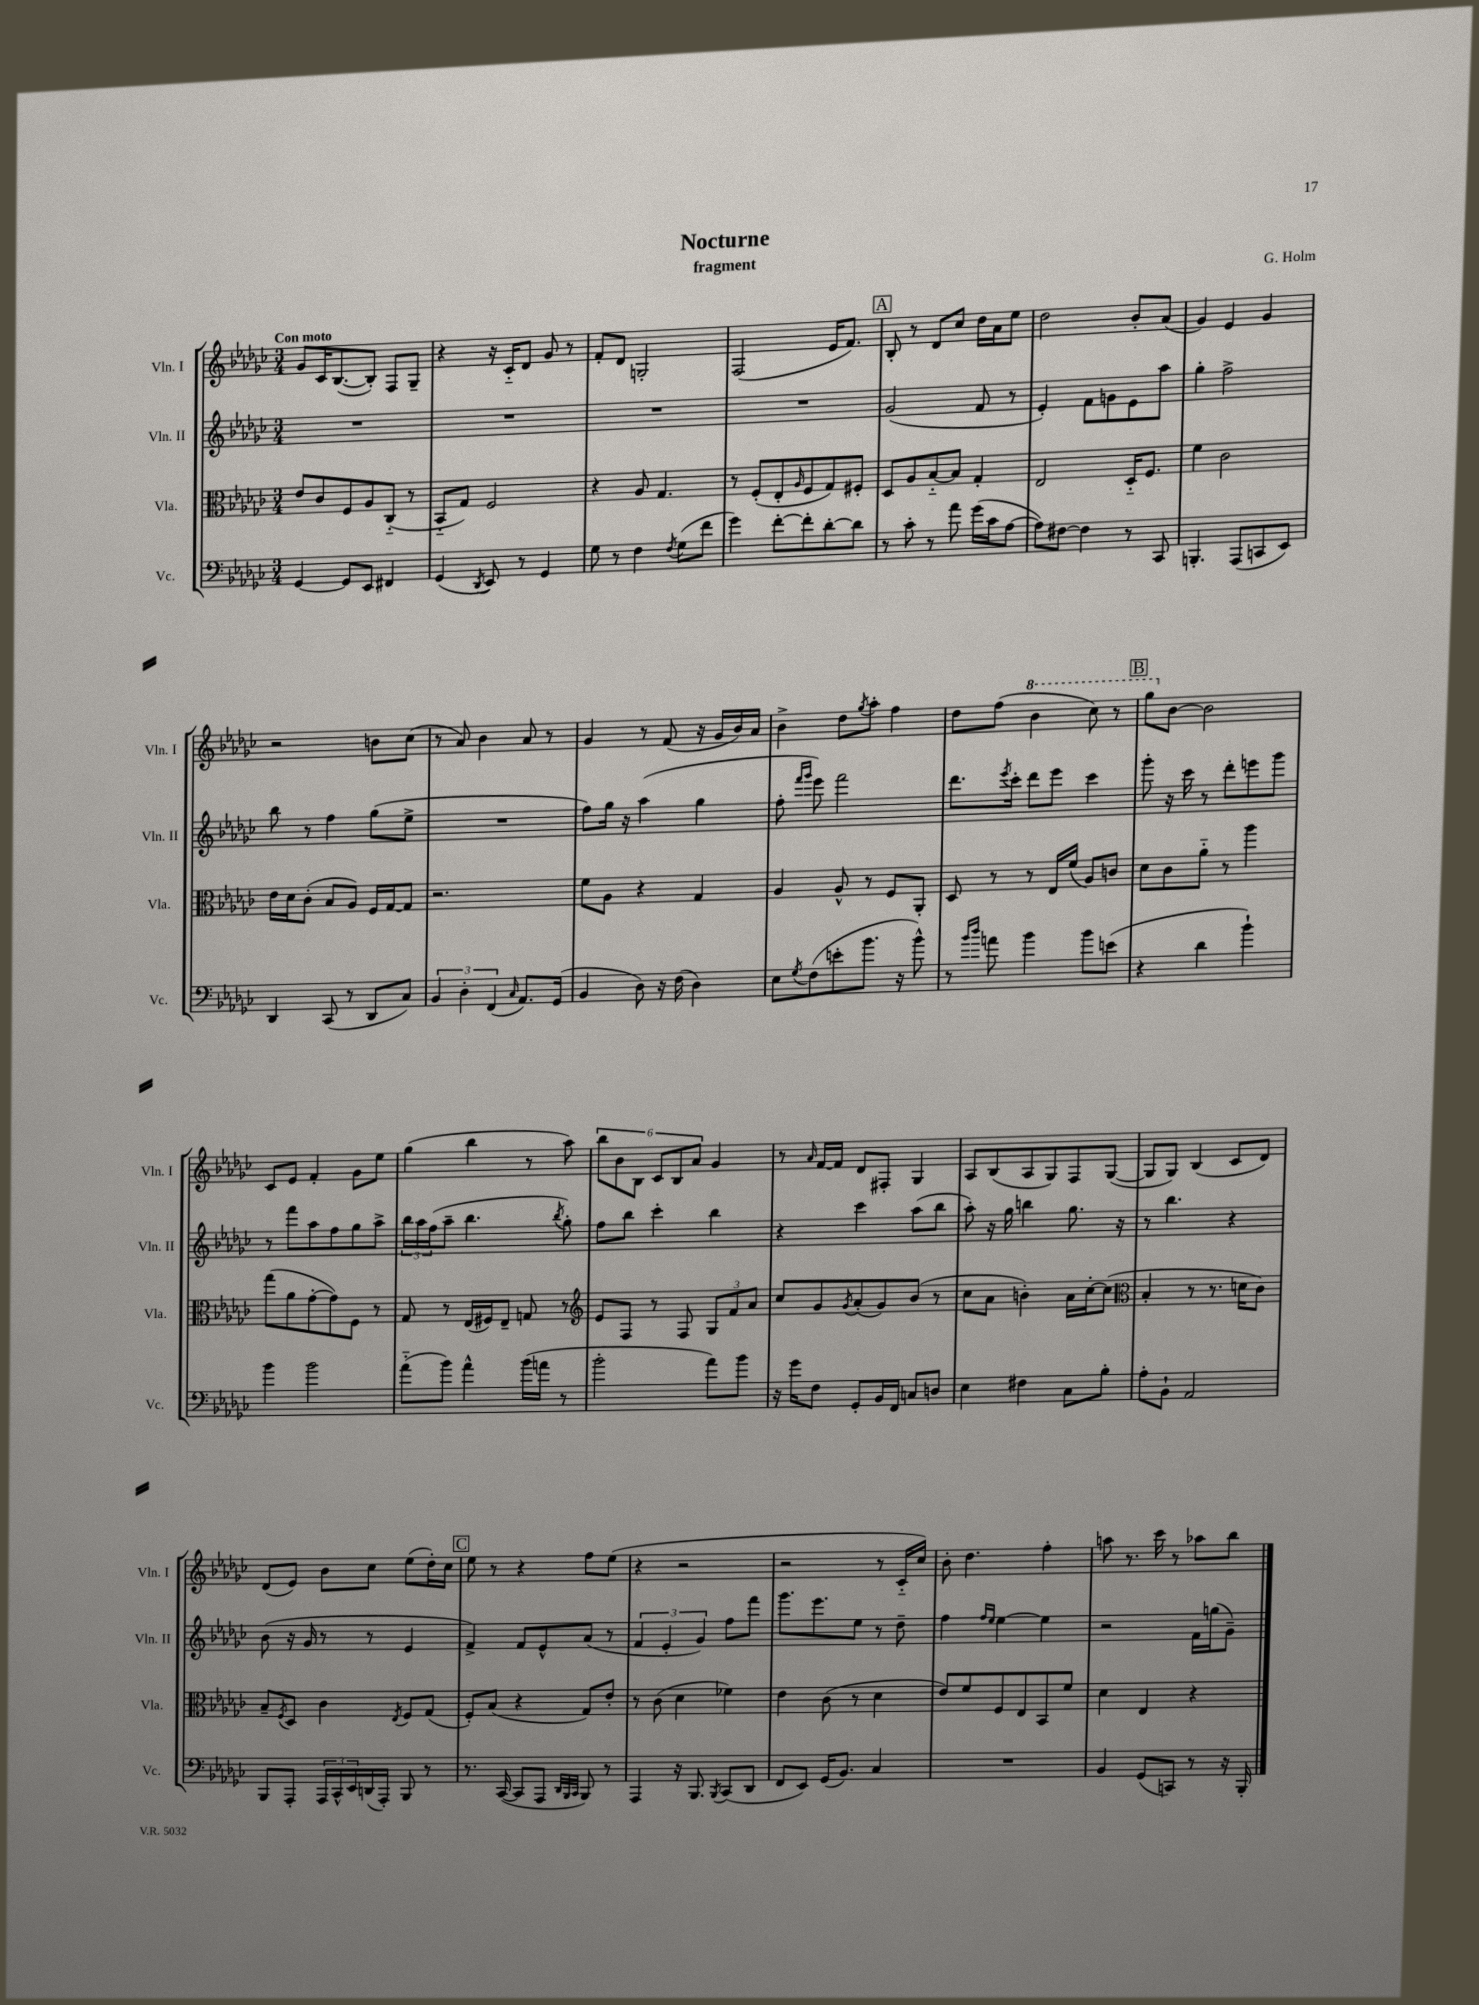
\header { title = "Nocturne" composer = "G. Holm" subtitle = "fragment" }
<<
\new StaffGroup <<
\new Staff = "s0" \with { instrumentName = "Vln. I" shortInstrumentName = "Vln. I" } {
    \clef treble \key ges \major \numericTimeSignature \time 3/4 \tempo "Con moto"
    ges'8 ces'16 bes8.~( bes8-.) f8 ges8-- |
    r4 r16 ces'16-_ des'8 ges'8 r8 |
    f'8-. des'8 g2-. |
    f2( ees'16 f'8.) |
    \mark \markup { \box "A" } bes8-. r8 des'8 ces''8 des''16 aes'16 ees''8 |
    des''2 bes'8-. aes'8( |
    ges'4) ees'4 ges'4 |
    r2 b'8 ces''8( |
    r8 aes'8) bes'4 aes'8 r8 |
    ges'4 r8 f'8( r16 ges'16 bes'16) aes'16 |
    bes'4-> des''8 \acciaccatura { ges''8 } aes''8-. f''4 |
    des''8 f''8( \ottava #1 bes''4 ces'''8) r8 |
    \mark \markup { \box "B" } ges'''8 \ottava #0 bes'8~ bes'2 |
    ces'8 ees'8 f'4-. ges'8 ees''8 |
    ges''4( bes''4 r8 aes''8) |
    \tuplet 6/4 { bes''8 bes'8 bes8 ces'8 bes8 aes'8 } ges'4 |
    r8 \grace { aes'16 } f'16~ f'16 des'8 fis8-. ges4 |
    aes8 bes8( aes8 ges8) f8 ges8~( |
    ges8 ges8) bes4( ces'8 des'8) |
    des'8( ees'8) bes'8 ces''8 ees''8( des''16-.) ces''16 |
    \mark \markup { \box "C" } ees''8 r8 r4 f''8 ees''8( |
    r4 r2 |
    r2 r8 ces'16-_ ces''16) |
    bes'8-. des''4. f''4-. |
    a''8 r8. ces'''16 r8 aes''8 bes''8 \bar "|." |
}
\new Staff = "s1" \with { instrumentName = "Vln. II" shortInstrumentName = "Vln. II" } {
    \clef treble \key ges \major \numericTimeSignature \time 3/4
    R2. |
    R2. |
    R2. |
    R2. |
    \mark \markup { \box "A" } ges'2( f'8 r8 |
    ees'4-.) f'8 g'8 ees'8 aes''8 |
    ges''4-. f''2-> |
    bes''8 r8 f''4 ges''8( ees''8-> |
    R2. |
    f''8) ges''16 r16 aes''4( ges''4 |
    f''8-. \grace { f'''16 ges'''16 } ees'''8) f'''2 |
    des'''8. \acciaccatura { ees'''8 } ces'''16-. des'''8 ees'''8 ces'''4 |
    \mark \markup { \box "B" } ges'''8-. r16 ces'''16 r8 des'''8-. e'''8 ges'''8 |
    r8 f'''8 aes''8 f''8 ges''8 aes''8-> |
    \tuplet 3/2 { bes''16 aes''16 f''16( } aes''8-- bes''4. \acciaccatura { bes''8 } ges''8-.) |
    f''8 bes''8 ces'''4-. bes''4 |
    r4 ces'''4 aes''8( bes''8 |
    aes''8-.) r16 ges''16 b''4 ges''8. r16 |
    r8 bes''4. r4 |
    bes'8( r16 ges'16 r8 r8 ees'4 |
    \mark \markup { \box "C" } f'4->) f'8 ees'8-^ aes'8( r8 |
    \tuplet 3/2 { f'4 ees'4-. ges'4) } f''8 f'''8 |
    ges'''8. ees'''8. ees''8 r8 des''8-- |
    f''4 \grace { f''16 ees''16 } ees''4~ ees''4 |
    r2 f'16 g''16( ges'8--) \bar "|." |
}
\new Staff = "s2" \with { instrumentName = "Vla." shortInstrumentName = "Vla." } {
    \clef alto \key ges \major \numericTimeSignature \time 3/4
    ees'8 ces'8 f8 aes8 ces8-_( r8 |
    bes,8-_ ges8) f2 |
    r4 aes8 ges4. |
    r8 f8-.( ees8-. \grace { aes16 } f8 ges8) fis8-. |
    \mark \markup { \box "A" } des8 aes8 bes8~-_ bes8 ges4-. |
    ees2 des16-_ f8. |
    f'4 ces'2 |
    ees'16 des'16 ces'8-.( bes8 aes8) f16 ges16~ ges8 |
    r2. |
    f'8 aes8 r4 ges4 |
    aes4 aes8-^ r8 f8 aes,8-. |
    des8 r8 r8 ees16 f'16( aes8) c'8 |
    \mark \markup { \box "B" } des'8 ces'8 aes'8-_ r8 aes''4 |
    ges''8( aes'8 ges'8~-. ges'8) f8 r8 |
    ges8 r8 ees16( fis16) ees8-- g8 r8 |
    \clef treble ees'8 f8 r8 f8 \tuplet 3/2 { ges8 f'8 aes'8 } |
    ces''8 ges'8 \acciaccatura { ges'8 } aes'8-.( ges'8) bes'8( r8 |
    ces''8 aes'8 b'4-.) aes'16 ces''16~-. ces''8( |
    \clef alto bes4-. r8 r8. d'16 ces'8) |
    bes8-- \acciaccatura { f8 } des8 ces'4 \acciaccatura { ees8 } f8 ges8( |
    \mark \markup { \box "C" } f8-.) bes8( r4 ges8) ees'8-. |
    r8 ces'8( des'4 fes'4) |
    ees'4 ces'8( r8 des'4 |
    ees'8) f'8 f8 ees8 bes,8 f'8 |
    des'4 ees4 r4 \bar "|." |
}
\new Staff = "s3" \with { instrumentName = "Vc." shortInstrumentName = "Vc." } {
    \clef bass \key ges \major \numericTimeSignature \time 3/4
    ges,4~ ges,8 ees,8 fis,4 |
    ges,4( \acciaccatura { des,8 } ees,8) r8 ges,4 |
    ges8 r8 f4 \acciaccatura { f8 } ges8( f'8 |
    ges'4) f'8~-. f'8-. des'8~-. des'8 |
    \mark \markup { \box "A" } r8 ces'8-. r8 aes'8 ges'16( ces'16 aes8~ |
    aes8) fis8~ fis4 r8 ces,8 |
    b,,4.-. aes,,8( c,8 ees,8) |
    des,4 ces,8( r8 des,8 ces8) |
    \tuplet 3/2 { bes,4 des4-. f,4( } \grace { ces16 } aes,8.) ges,16( |
    bes,4 des8) r16 f16( des4) |
    ees8 \acciaccatura { ges8 } f8( e'8-. bes'8. r16 bes'8-^) |
    r8 \grace { bes'16 des''16 } a'8 bes'4 bes'8 e'8( |
    \mark \markup { \box "B" } r4 des'4 bes'4-!) |
    bes'4 bes'2 |
    aes'8-_( bes'8) aes'4-^ bes'16( a'16 r8 |
    bes'2-. aes'8) bes'8 |
    r16 ges'16 f8 ges,8-. bes,16 f,16 c8 d8 |
    ees4 fis4 ces8 bes8-. |
    aes8-. bes,8-! aes,2 |
    bes,,8 aes,,8-. \tuplet 3/2 { aes,,16 ces,16-^ ees,16 } d,16( aes,,16-.) bes,,8 r8 |
    \mark \markup { \box "C" } r8. ces,16~( ces,8 aes,,8 \grace { des,32 bes,,32 ces,32 } bes,,8) r8 |
    aes,,4 r16 bes,,8. \acciaccatura { bes,,8 } ces,8( des,8 |
    f,8 ees,8) ges,16( bes,8.) ces4 |
    R2. |
    bes,4 ges,8( c,8) r8 r16 bes,,16-. \bar "|." |
}
>>
>>
\layout { \context { \Score \remove "Bar_number_engraver" } }
